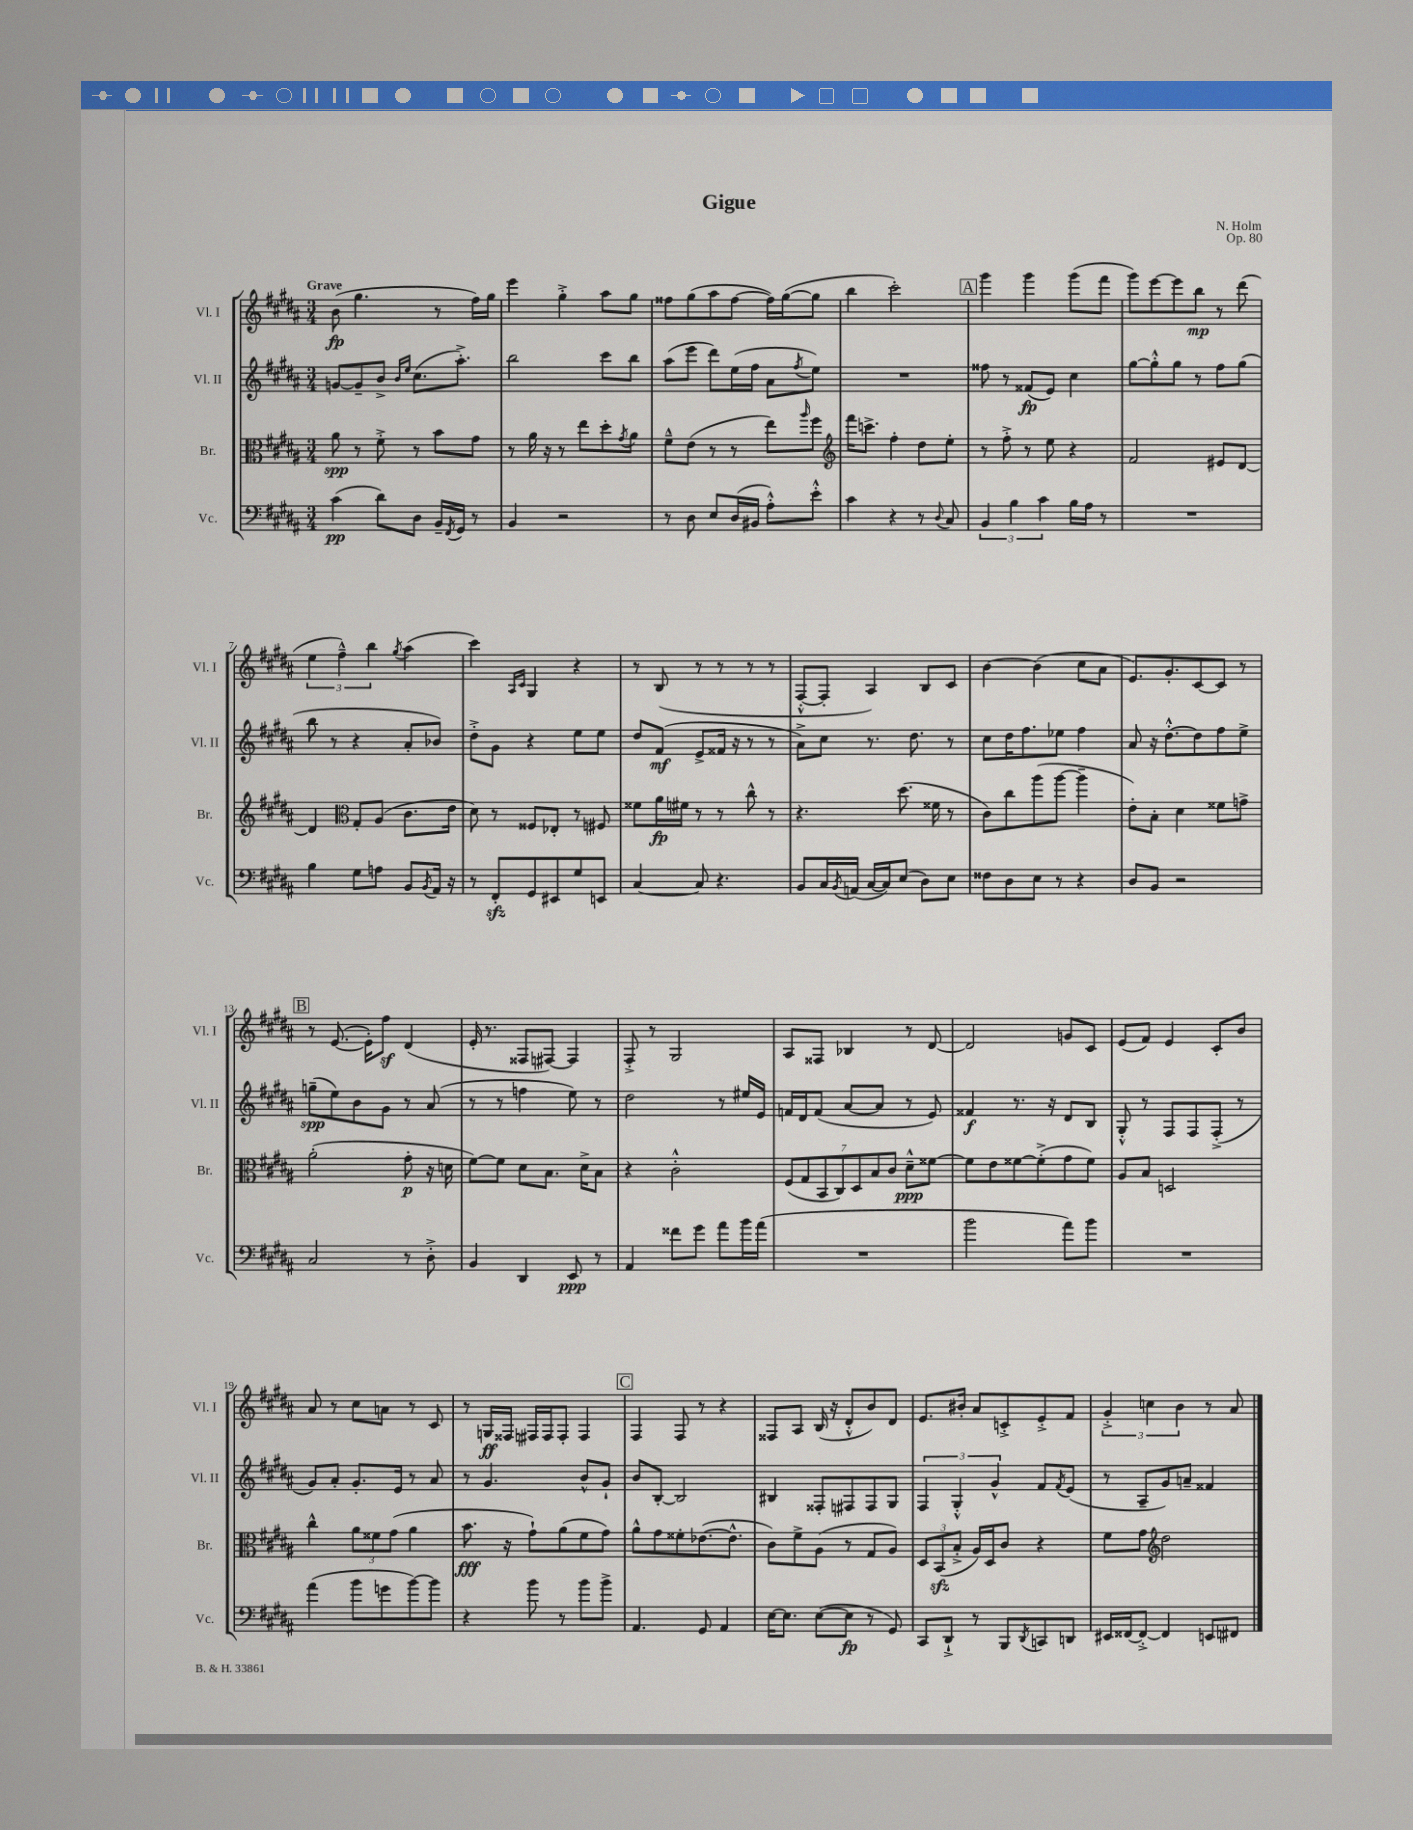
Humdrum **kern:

**kern	**kern	**kern	**kern
*staff4	*staff3	*staff2	*staff1
*clefF4	*clefC3	*clefG2	*clefG2
*k[f#c#g#d#a#]	*k[f#c#g#d#a#]	*k[f#c#g#d#a#]	*k[f#c#g#d#a#]
*M3/4	*M3/4	*M3/4	*M3/4
(4c#\	8a#\	[8g/L	(8b\
.	8r	8g~/]	4.gg#\
8d#\L)	8f#'^\	8b^/J	.
.	.	16qqb/LL	.
.	.	16qqee/JJ	.
8D#\J	8r	(8.cc#\L	.
16BB~/LL	8b\L	.	8r
8qFF#/	.	.	.
16GG#/JJ	.	8.aa#'^\J)	.
8r	8g#\J	.	16ff#\LL)
.	.	.	16gg#\JJ
=	=	=	=
4BB/	8r	2bb\	4eee\
.	16a#\	.	.
.	16r	.	.
2r	8r	.	4gg#'^\
.	8ee\L	.	.
.	8dd#'\	8ccc#\L	8aa#\L
.	8qg#/	.	.
.	8a#\J	8bb\J	8gg#\J
=	=	=	=
8r	8f#~^^\L	(8aa#\L	8ff##\L
8D#\	(8e\J	8eee\J	(8gg#\
8E/L	8r	8ddd#\L)	8aa#\
(16D#/L	8r	(16ee\L	[8ff##\J
16BB#/JJ	.	16ff#\JJ	.
8A#'^^\L)	8ee\L)	8a#\L	16ff##\]LL)
.	.	.	([16gg#\J
.	16qqaa#/	8qff#/	.
8e'^^\J	8ff#\J	8ee\J)	8gg#\]J
=	=	=	=
*	*clefG2	*	*
4c#\	16fff#\LK	2.r	4bb\
.	8.ccc^\J	.	.
4r	4ff#'\	.	2ccc#'\)
8r	8dd#\L	.	.
8qqD#/	.	.	.
8C#/	8ee'\J	.	.
=	=	=	=
6BB/	8r	8ff##\	4ggg#\
.	8ff#'^\	8r	.
6B\	.	.	.
.	8r	(8f##/L	4ggg#\
6c#\	.	.	.
.	8ee\	8e/J)	.
16B\LL	4r	4cc#\	(8ggg#\L
16A#\JJ	.	.	.
8r	.	.	8fff#\J
=	=	=	=
2.r	2f#/	[8gg#\L	8ggg#\L)
.	.	8gg#'^^\]	[8eee\
.	.	8gg#\J	8eee\]
.	.	8r	8bb\J
.	8e#/L	8ff#\L	8r
.	[8d#/J	(8gg#\J	(8ddd#\
=	=	=	=
4B\	4d#/]	8bb\	6ee\
.	.	8r	.
.	.	.	6ff#~^^\)
*	*clefC3	*	*
8G#\L	8G#'/L	4r	.
.	.	.	6bb\
8A\J	(8A#/J	.	.
.	.	.	8qgg#/
8BB/L	8.c#\L	8a#'/L	(4aa#\
8qBB/	.	.	.
16AA#/Jk	.	8b-/J)	.
16r	16e\Jk	.	.
=	=	=	=
8r	8d#\)	8dd#'^\L	4ccc#\)
8FF#'/L	8r	8g#\J	.
.	.	.	16qqA#/LL
.	.	.	16qqc#/JJ
8GG#/	8F##/L	4r	4G#/
8EE#/	8E-'/J	.	.
8G#/	8r	8ee\L	4r
8EE/J	8F#/	8ee\J	.
=	=	=	=
[4C#/	8f##\L	8dd#/L	8r
.	16a#\L	(8f#/J	(8B/
.	16f#\JJ	.	.
8C#/]	8r	8e^/L	8r
4.r	8r	16f##/Jk	8r
.	.	16r	.
.	8cc#^^\	8r	8r
.	8r	8r	8r
=	=	=	=
8BB/L	4.r	8a#^\L)	[8F#'^^/L
16C#/L	.	8cc#\J	8F#'/]J
8qBB/	.	.	.
(16AA/JJ	.	.	.
[16C#/LL	.	8.r	4A#/)
16C#/]J)	.	.	.
(8E/J	(8.dd#\	.	.
.	.	8.dd#\	.
8D#\L)	.	.	8B/L
.	16f##\	.	.
8E\J	8r	8r	8c#/J
=	=	=	=
8F##\L	8c#\L)	8cc#\L	[4b\
8D#\	8cc#\	16dd#\K	.
.	.	8.ff#\	.
8E\J	(8aa#\	.	(4b\]
8r	[8aa#\J	8ee-\J	.
4r	4aa#~\]	4ff#\	8cc#\L
.	.	.	8a#\J
=	=	=	=
8D#/L	8e'\L)	8a#/	8.e/L)
8BB/J	8B'\J	16r	.
.	.	[8.dd#'^^\L	8.g#'/
2r	4d#\	.	.
.	.	8dd#\]	[8c#/
.	8f##\L	8ff#\	8c#/]J
.	8g^\J	8ee^\J	8r
=	=	=	=
2C#/	(2a#'\	(8gg~\L	8r
.	.	8ee\)	([8.e/
.	.	8b\	.
.	.	.	16e'\]LK)
.	.	8g#\J	8ff#\J
8r	8g#'\	8r	(4d#/
8D#'^\	16r	(8a#/	.
.	16d\	.	.
=	=	=	=
4BB/	[8f#\L)	8r	16e'/
.	.	.	8.r
.	8f#\]J	8r	.
4DD#/	8d#\L	4ff\	8F##/L
.	8.B\J	.	[8F#/J)
8EE/	.	8ee\)	4F#/]
.	16d#^\LK	.	.
8r	8B\J	8r	.
=	=	=	=
4AA#/	4r	2dd#\	8F#'^/
.	.	.	8r
8f##\L	2c#'^^\	.	2G#/
8g#\J	.	.	.
8a#\L	.	8r	.
16b\L	.	16ee#/LL	.
(16a#\JJ	.	16e/JJ	.
=	=	=	=
2.r	(14F#/L	16f/LL	8A#/L
.	.	16d#/J	.
.	14G#/	.	.
.	.	(8f/J	8F##/J
.	14BB/	.	.
.	14C#/)	.	.
.	.	[8a#/L	4B-/
.	14D#/	.	.
.	14B/	.	.
.	.	8a#/]J	.
.	14c#/J	.	.
.	8d#~^^\L	8r	8r
.	[8f##\J	8e/)	[8d#/
=	=	=	=
2b\	8f##\]L	4f##/	2d#/]
.	8e\	.	.
.	[8f##\	8.r	.
.	(8f##'^\]	.	.
.	.	16r	.
8a#\L)	8g#\	8d#/L	8g/L
8b\J	8f##\J)	8B/J	8c#/J
=	=	=	=
2.r	8A#/L	8G#'^^/	(8e/L
.	8B/J	8r	8f#/J)
.	2D/	8F#/L	4e/
.	.	8F#/	.
.	.	(8F#'^/J	8c#'/L
.	.	8r	8b/J
=	=	=	=
(4a#\	4cc#^^\	8g#/L)	8a#/
.	.	8a#'/J	8r
8b\L	12a#\L	8.g#'/L	8cc#\L
.	12f##\	.	.
8g\	.	.	8a\J
.	(12g#\J	.	.
.	.	16e/Jk	.
[8b\)	4a#\	8r	8r
8b\]J	.	8a#/	8c#/
=	=	=	=
4r	8.b\	8r	8r
.	.	4.g#/	16G/LL
.	16r	.	16F##/JJ
8b\	8g#`\L)	.	16F#/LL
.	.	.	16F#/J
8r	(8a#\	.	8F#'/J
8b\L	8f#\	8b^^/L	4F#/
8b^\J	8g#\J)	8g#`/J	.
=	=	=	=
4.AA#/	8a#^^\L	8b/L	4F#/
.	8g#\	[8B'/J	.
.	8f##'\	2B/]	8F#/
8GG#/	([8.e-\	.	8r
4AA#/	.	.	4r
.	8.e-^^\]J	.	.
=	=	=	=
[16E\LK	8c#\L)	4B#/	8F##/L
8.E\]J	.	.	.
.	8f#^\	.	8A#/J
([8E\L	(8A#\J	8F##'/L	(16B/
.	.	.	16r
8E\]J	8r	8F#/	8d#'^^/L
8r	8G#/L	8F#/	8b/)
8GG#/)	8A#/J)	8G#/J	8d#/J
=	=	=	=
8CC#/L	12D#/L	6F#/	8.e/L
.	(12BB/	.	.
8DD#`^/J	.	.	.
.	12B'^/J	6G#'^^/	.
.	.	.	16b#'/Jk
8r	16A#/LL)	.	8a#/L
.	16D#/J	.	.
.	.	6g#^^/	.
8BBB/L	8c#/J	.	8c'^/
8qDD#/	.	.	.
8CC/	4r	8f#/L	8e'^/
.	.	8qf#/	.
8DD/J	.	(8e/J	8f#/J
=	=	=	=
16EE#/LL	8f#\L	8r	6g#'^/
[16FF##/J	.	.	.
8FF##'^/_J	8g#\J	8A#~/L	.
.	.	.	6cc\
*	*clefG2	*	*
4FF##/]	2dd#\	8g#/)	.
.	.	.	6b\
.	.	8a~/J	.
8EE/L	.	4f##/	8r
8FF#/J	.	.	8a#/
==	==	==	==
*-	*-	*-	*-
